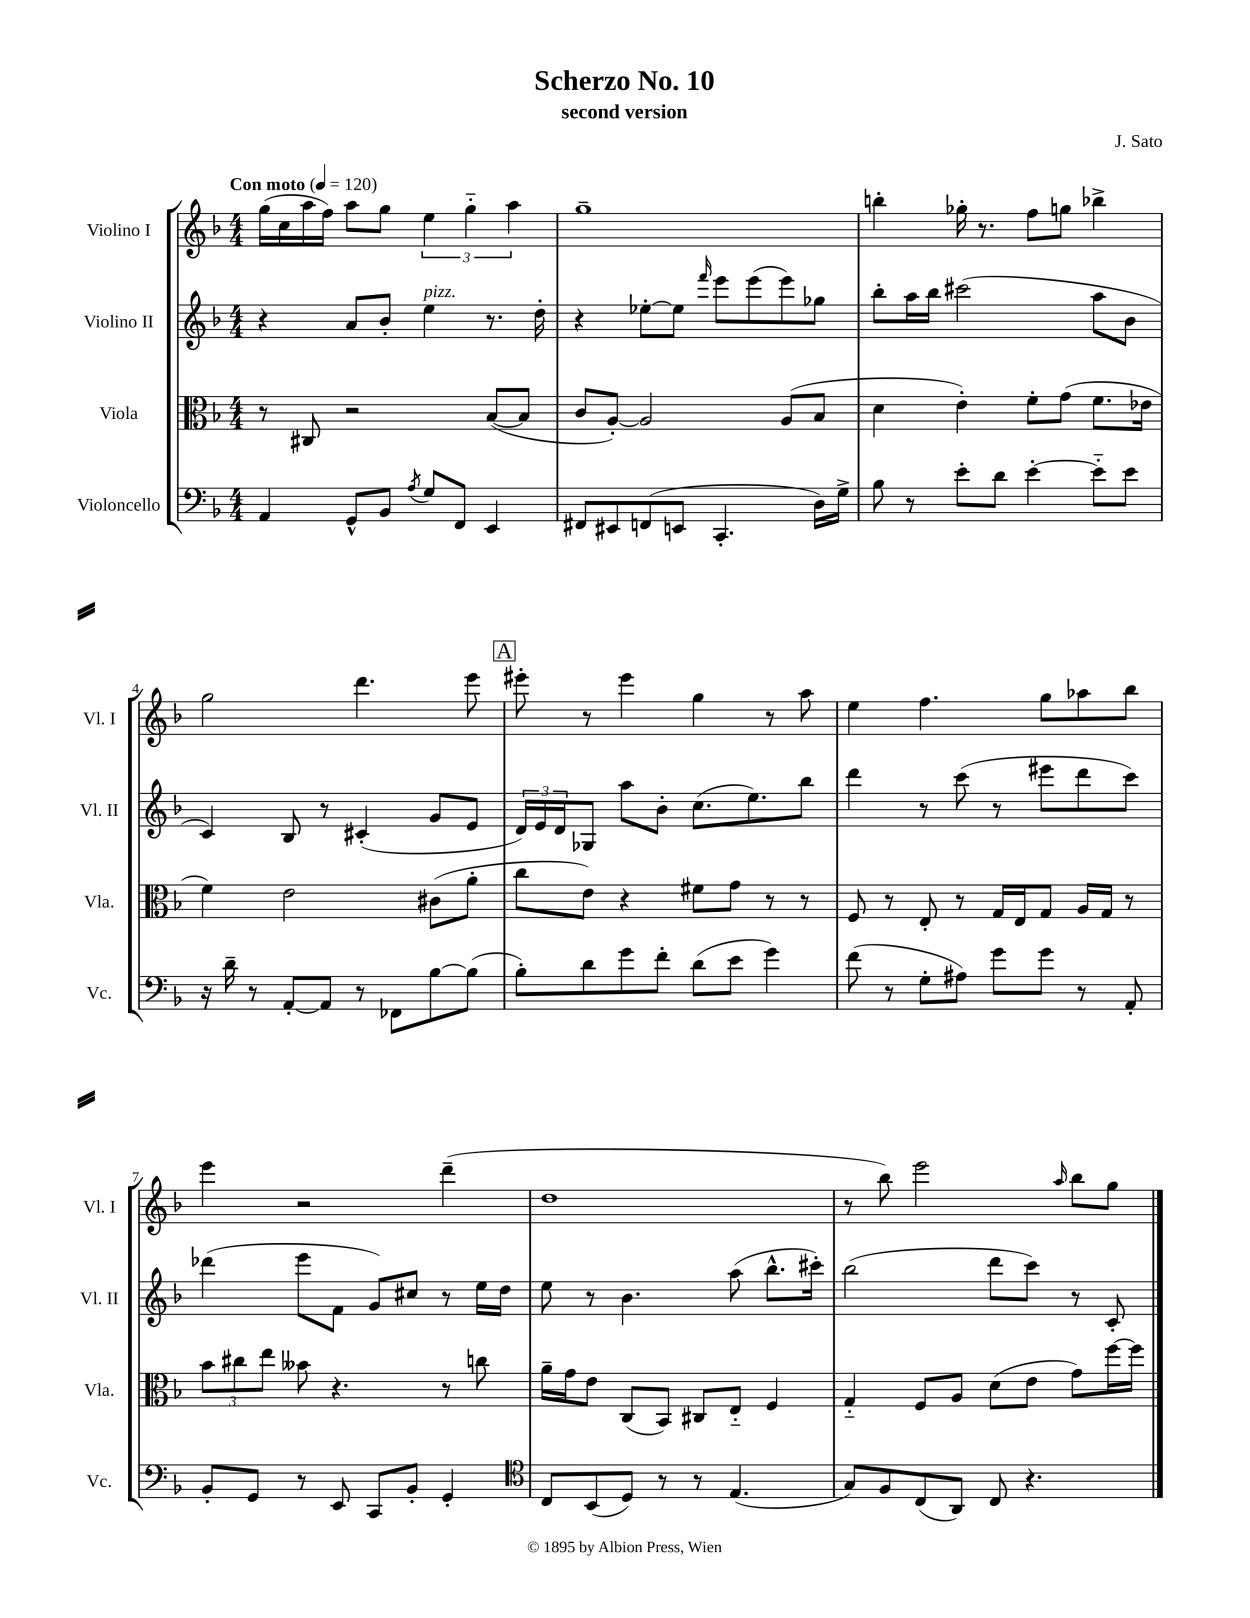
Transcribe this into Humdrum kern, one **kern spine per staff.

**kern	**kern	**kern	**kern
*part4	*part3	*part2	*part1
*staff4	*staff3	*staff2	*staff1
*I"Violoncello	*I"Viola	*I"Violino II	*I"Violino I
*I'Vc.	*I'Vla.	*I'Vl. II	*I'Vl. I
*clefF4	*clefC3	*clefG2	*clefG2
*k[b-]	*k[b-]	*k[b-]	*k[b-]
*M4/4	*M4/4	*M4/4	*M4/4
*MM120	*MM120	*MM120	*MM120
=1	=1	=1	=1
!	!	!	!LO:TX:a:B:t=Con moto
4AA/	8r	4r	(16gg\LL
.	.	.	16cc\
.	8C#X/	.	16aa\
.	.	.	16ff\JJ)
8GG^^/L	2r	8a/L	8aa\L
8BB-/J	.	8b-'/J	8gg\J
8qA/	.	.	.
!	!	!LO:TX:a:i:t=pizz.	!
8G/L	.	4ee\	6ee\
8FF/J	.	.	.
.	.	.	6gg\
4EE/	([8B-/L	8.r	.
.	.	.	6aa\
.	8B-/J]	.	.
.	.	16dd'\	.
=2	=2	=2	=2
8FF#X/L	8c/L	4r	1gg~
8EE#X/	[8A'/J)	.	.
(8FFn/	2A/]	[8ee-X'\L	.
8EEn/J	.	8ee-\J]	.
.	.	16qqfff/	.
4.CC'/	.	8eee\L	.
.	.	(8eee\	.
.	(8A/L	8eee\)	.
16D\LL)	8B-/J	8gg-X\J	.
16G^\JJ	.	.	.
=3	=3	=3	=3
8B-\	4d\	8bb-'\L	4bbn'\
8r	.	16aa\L	.
.	.	16bb-\JJ	.
8e'\L	4e'\)	(2ccc#X\	16gg-X'\
.	.	.	8.r
8d\J	.	.	.
[4e'\	8f'\L	.	8ff\L
.	(8g\J	.	8ggn\J
8e\L]	8.f\L	8aa\L	4bb-X^\
8e\J	.	8b-\J	.
.	16e-X\Jk	.	.
!!LO:LB:g=z
=4	=4	=4	=4
16r	4f\)	4c/)	2gg\
16d~\	.	.	.
8r	.	.	.
[8AA'/L	2e\	8B-/	.
8AA/J]	.	8r	.
8r	.	(4c#X'/	4.ddd\
8FF-X\L	.	.	.
[8B-\	(8c#X\L	8g/L	.
(8B-\J]	8a'\J	8e/J	8eee\
!!LO:REH:place=s1:t=A
=5	=5	=5	=5
8B-'\L)	8cc\L	24d/LL)	8eee#X'\
.	.	24e/	.
.	.	24d/J	.
8d\	8e\J)	8G-X/J	8r
8g\	4r	8aa\L	4eee#\
8f'\J	.	8b-'\J	.
(8d\L	8f#X\L	(8.cc\L	4gg\
8e\J	8g\J	.	.
.	.	8.ee\)	.
4g\)	8r	.	8r
.	8r	8bb-\J	8aa\
=6	=6	=6	=6
(8f\	8F/	4ddd\	4ee\
8r	8r	.	.
8G'\L	8E'/	8r	4.ff\
8A#X\J)	8r	(8ccc\	.
8g\L	16G/LL	8r	.
.	16E/J	.	.
8g\J	8G/J	8eee#X\L	8gg\L
8r	16A/LL	8ddd\	8aa-X\
.	16G/JJ	.	.
8AA'/	8r	8ccc\J)	8bb-\J
!!LO:LB:g=z
=7	=7	=7	=7
8BB-'/L	12b-\L	(4ddd-X\	4eee\
.	12cc#X\	.	.
8GG/J	.	.	.
.	12ee\J	.	.
8r	8b--X\	8eee\L	2r
8EE/	4.r	8f\J	.
8CC/L	.	8g/L)	.
8BB-'/J	.	8cc#X/J	.
4GG'/	8r	8r	(4ddd~\
.	8ccn\	16ee\LL	.
.	.	16dd\JJ	.
=8	=8	=8	=8
*clefC4	*	*	*
8C/L	16a~\LL	8ee\	1dd
.	16g\J	.	.
(8BB-/	8e\J	8r	.
8D/J)	(8C/L	4.b-\	.
8r	8BB-/J)	.	.
8r	8C#X/L	.	.
(4.E/	8E/J	(8aa\	.
.	4F/	8.bb-^^\L	.
.	.	16ccc#X'\Jk)	.
=9	=9	=9	=9
8G/L)	4G/	(2bb-\	8r
8F/	.	.	8bb-\)
(8C/	8F/L	.	2eee\
8AA/J)	8A/J	.	.
8C/	(8d\L	8ddd\L	.
4.r	8e\J	8ccc\J)	.
.	.	.	16qqaa/
.	8g\L)	8r	8bb-\L
.	[16ff\L	8c'/	8gg\J
.	16ff\JJ]	.	.
==	==	==	==
*-	*-	*-	*-
